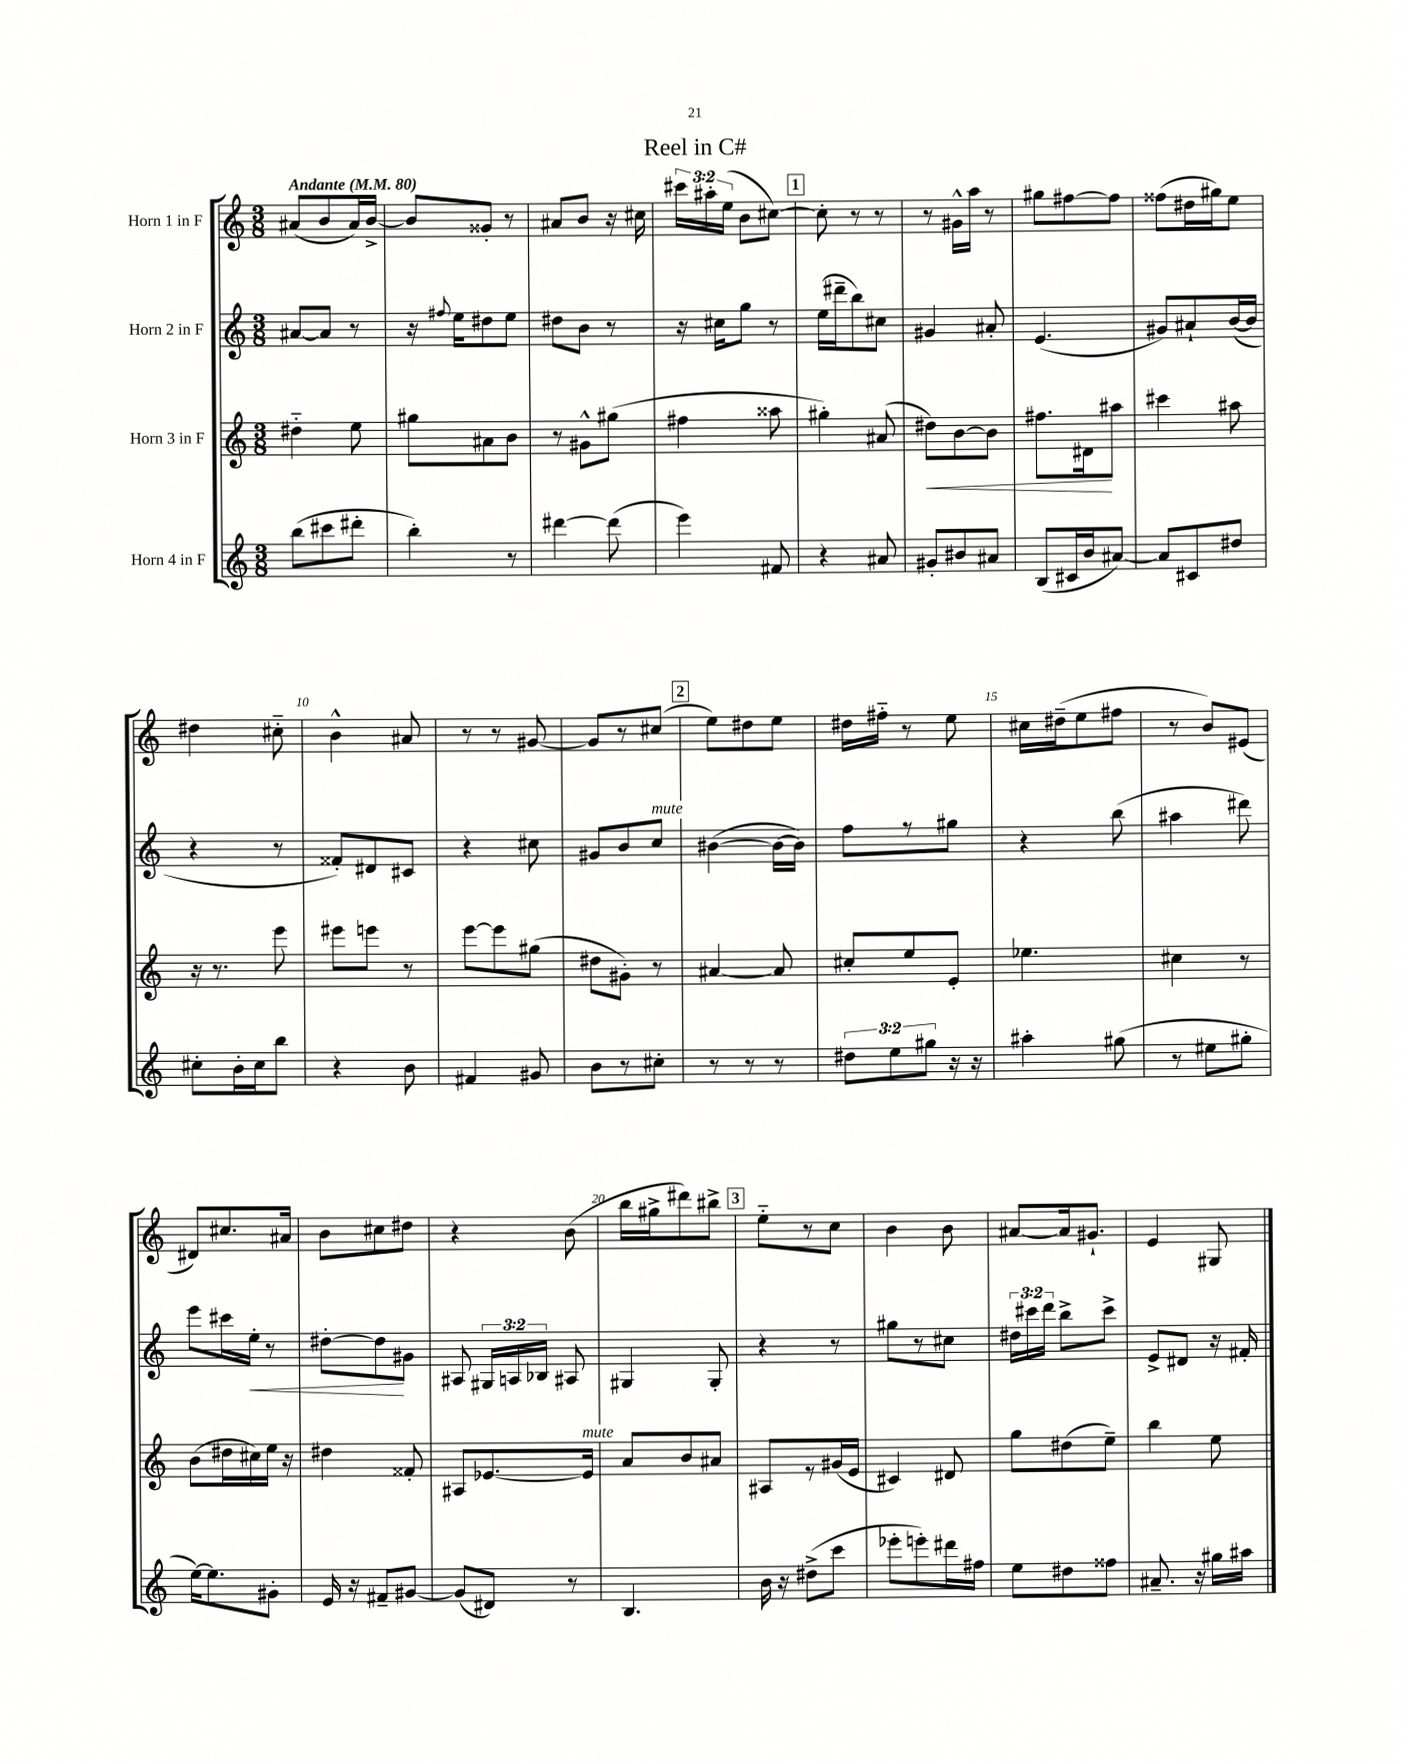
\header { title = "Reel in C#" }
<<
\new StaffGroup <<
\new Staff = "s0" \with { instrumentName = "Horn 1 in F" } {
    \clef treble \key c \major \numericTimeSignature \time 3/8 \override Staff.TupletNumber.text = #tuplet-number::calc-fraction-text \tempo "Andante" 4 = 80
    \autoBeamOff ais'8[( b'8 ais'16) b'16]~-> |
    b'8[ gisis'8]-. r8 |
    ais'8[ b'8] r16 cis''16 |
    \tuplet 3/2 { cis'''16[ ais''16-. e''16]( } b'8[ cis''8]~) |
    \mark \markup { \box "1" } cis''8-. r8 r8 |
    r8 gis'16[-^ a''16] r8 |
    gis''8[ fis''8~ fis''8] |
    fisis''8[( dis''16 gis''16) e''8] |
    dis''4 cis''8-_ |
    b'4-^ ais'8 |
    r8 r8 gis'8~ |
    gis'8[ r8 cis''8]( |
    \mark \markup { \box "2" } e''8[) dis''8 e''8] |
    dis''16[ fis''16]-_ r8 e''8 |
    cis''16[ dis''16--( e''8 fis''8] |
    r8 b'8[) eis'8]( |
    dis'8[) cis''8. ais'16] |
    b'8[ cis''8 dis''8] |
    r4 b'8( |
    b''16[ gis''16-> dis'''8) bis''8]-> |
    \mark \markup { \box "3" } e''8[-_ r8 c''8] |
    b'4 b'8 |
    ais'8[~ ais'16 gis'8.]-! |
    e'4 gis8 \bar "|." |
}
\new Staff = "s1" \with { instrumentName = "Horn 2 in F" } {
    \clef treble \key c \major \numericTimeSignature \time 3/8 \override Staff.TupletNumber.text = #tuplet-number::calc-fraction-text
    \autoBeamOff ais'8[~ ais'8] r8 |
    r16 \appoggiatura { fis''8 } e''16[ dis''8 e''8] |
    dis''8[ b'8] r8 |
    r16 cis''16[ g''8] r8 |
    \mark \markup { \box "1" } e''16[( dis'''16-- b''8) cis''8] |
    gis'4 ais'8-. |
    e'4.( |
    gis'8[) ais'8-! b'16~( b'16] |
    r4 r8 |
    fisis'8[-.) dis'8 cis'8] |
    r4 cis''8 |
    gis'8[ b'8 c''8]^\markup { \italic "mute" } |
    \mark \markup { \box "2" } bis'4~( bis'16[~ bis'16]) |
    f''8[ r8 gis''8] |
    r4 b''8( |
    ais''4 dis'''8) |
    e'''8[ cis'''16 e''16]-.\< r8 |
    dis''8[~-. dis''8\! gis'8] |
    ais8 \tuplet 3/2 { gis16[ a16 bes16] } ais8 |
    gis4 gis8-. |
    \mark \markup { \box "3" } r4 r8 |
    gis''8[ r8 cis''8] |
    \tuplet 3/2 { dis''16[ cis'''16 d'''16] } b''8[-> cis'''8]-> |
    e'8[-> dis'8] r16 fis'16-. \bar "|." |
}
\new Staff = "s2" \with { instrumentName = "Horn 3 in F" } {
    \clef treble \key c \major \numericTimeSignature \time 3/8
    \autoBeamOff dis''4-_ e''8 |
    gis''8[ ais'8 b'8] |
    r8 gis'8[-^ gis''8]( |
    fis''4 aisis''8 |
    \mark \markup { \box "1" } gis''4-.) ais'8( |
    dis''8[\<) b'8~ b'8] |
    fis''8.[ dis'16\! ais''8] |
    cis'''4 ais''8 |
    r16 r8. e'''8 |
    eis'''8[ e'''8] r8 |
    e'''8[~ e'''8 gis''8]( |
    dis''8[ gis'8]-.) r8 |
    \mark \markup { \box "2" } ais'4~ ais'8 |
    cis''8[-. e''8 e'8]-. |
    ees''4. |
    cis''4 r8 |
    b'8[( dis''16 cis''16) e''16] r16 |
    dis''4 fisis'8-. |
    ais8[ ees'8.~ ees'16]^\markup { \italic "mute" } |
    a'8[ b'8 ais'8] |
    \mark \markup { \box "3" } ais8[ r8 gis'16( e'16] |
    cis'4) dis'8 |
    g''8[ dis''8( e''8]--) |
    b''4 e''8 \bar "|." |
}
\new Staff = "s3" \with { instrumentName = "Horn 4 in F" } {
    \clef treble \key c \major \numericTimeSignature \time 3/8 \override Staff.TupletNumber.text = #tuplet-number::calc-fraction-text
    \autoBeamOff b''8[( cis'''8 dis'''8]-. |
    b''4-.) r8 |
    dis'''4~ dis'''8( |
    e'''4) fis'8 |
    \mark \markup { \box "1" } r4 ais'8 |
    gis'8[-. bis'8 ais'8] |
    b8[( cis'16 b'16 ais'8]~) |
    ais'8[ cis'8 dis''8] |
    cis''8[-. b'16-. cis''16 b''8] |
    r4 b'8 |
    fis'4 gis'8 |
    b'8[ r8 cis''8]-. |
    \mark \markup { \box "2" } r8 r8 r8 |
    \tuplet 3/2 { dis''8[ e''8 gis''8] } r16 r16 |
    ais''4-. gis''8( |
    r8 eis''8[ gis''8]-. |
    e''16[~) e''8. gis'8]-. |
    e'16 r16 fis'8[-- gis'8]~ |
    gis'8[( dis'8]) r8 |
    b4. |
    \mark \markup { \box "3" } b'16 r16 dis''8[->( c'''8] |
    ees'''8[-. e'''8-.) dis'''16 fis''16] |
    e''8[ dis''8 fisis''8] |
    ais'8.-- r16 gis''16[ ais''16] \bar "|." |
}
>>
>>
\layout { \context { \Score \override BarNumber.break-visibility = ##(#f #t #t) barNumberVisibility = #(every-nth-bar-number-visible 5) } }
